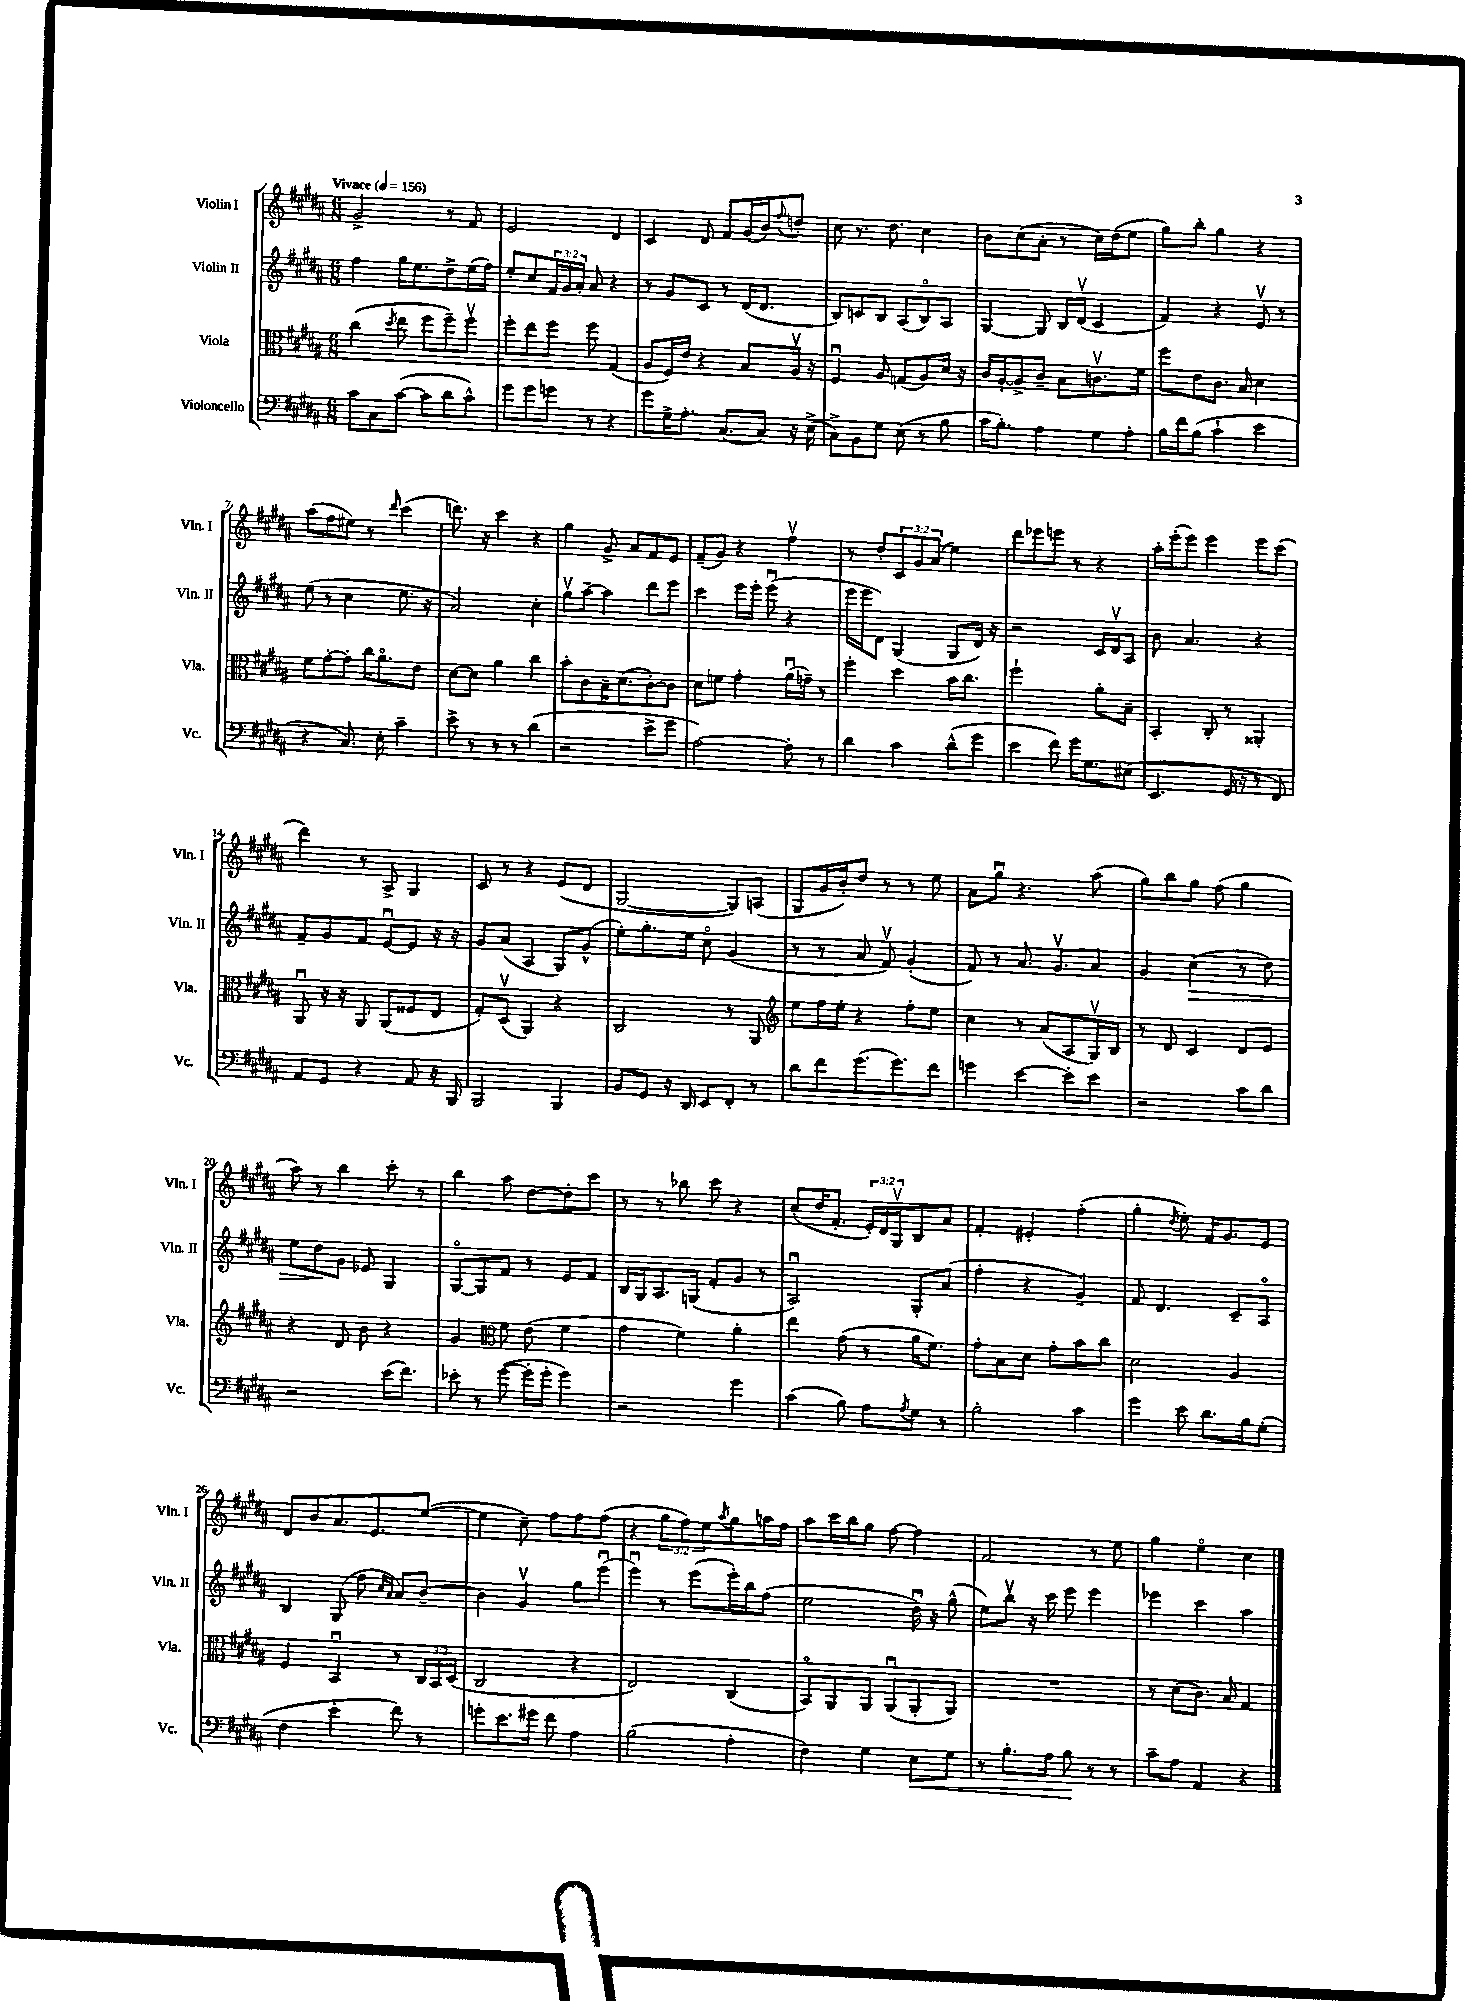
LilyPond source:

<<
\new StaffGroup <<
\new Staff = "s0" \with { instrumentName = "Violin I" shortInstrumentName = "Vln. I" } {
    \clef treble \key b \major \numericTimeSignature \time 6/8 \override Staff.TupletNumber.text = #tuplet-number::calc-fraction-text \tempo "Vivace" 4 = 156
    gis'2-> r8 fis'8 |
    e'2 dis'4 |
    cis'4 dis'8 fis'8 gis'16( b'16) \appoggiatura { fis''8 } d''8-. |
    cis''8 r8. dis''8. cis''4 |
    b'8 cis''8( ais'8-. r8 cis''16) dis''16( e''8 |
    gis''8) b''8-. gis''4 r4 |
    ais''8( fis''8 eis''8) r8 \grace { dis'''16 } cis'''4( |
    d'''8.) r16 cis'''4 r4 |
    gis''4 gis'8-> ais'8 fis'8 e'8 |
    fis'8--( gis'8) r4 fis''4\upbow |
    r8 dis''8-. \tuplet 3/2 { cis'8 gis'8 ais'8( } e''4) |
    dis'''8 ees'''8 e'''8 r8 r4 |
    ais''16-. e'''16-.( e'''8) e'''4 e'''8 cis'''8( |
    dis'''4) r8 ais8-> gis4 |
    cis'8 r8 r4 e'8( dis'8 |
    gis2~ gis8) a8( |
    gis8 gis'16 b'16-.) dis''8 r8 r8 e''8 |
    ais'8 gis''8\downbow r4. ais''8( |
    gis''8) b''8 gis''8 fis''8( gis''4 |
    ais''8) r8 b''4 cis'''8-. r8 |
    b''4 ais''8 dis''8~ dis''8-. cis'''8 |
    r8 r8 bes''8 cis'''8 r4 |
    cis''8-.( dis''16 fis'8.-. \tuplet 3/2 { e'16-.) dis'16 gis16\upbow } b8 ais'8 |
    fis'4-. eis'4-. fis''4-.( |
    gis''4-. \acciaccatura { dis''8 } e''8-.) fis'16 gis'8. e'8 |
    dis'8 b'8 ais'8. e'8. e''8~( |
    e''4 cis''8--) fis''8 fis''8 fis''8( |
    r4 \tuplet 3/2 { gis''8 fis''8) e''8 } \acciaccatura { ais''8 } gis''8 a''16 fis''16 |
    ais''8 cis'''16 b''16 gis''8 fis''8~ fis''4 |
    fis'2 r8 e''8 |
    gis''4 e''4\flageolet cis''4 \bar "|." |
}
\new Staff = "s1" \with { instrumentName = "Violin II" shortInstrumentName = "Vln. II" } {
    \clef treble \key b \major \numericTimeSignature \time 6/8 \override Staff.TupletNumber.text = #tuplet-number::calc-fraction-text
    fis''4 gis''16 e''8. dis''8-> e''16( fis''16) |
    e''8-. cis''8 \tuplet 3/2 { fis'16 gis'16 ais'16-. } ais'8 r4 |
    r8 gis'8 cis'8 r8 dis'16( dis'8. |
    b8) c'8 b8 ais8( b8\flageolet) ais8 |
    gis4~ gis8 b16 dis'16\upbow( cis'4 |
    fis'4) r4 e'8\upbow r8 |
    e''8( r8 cis''4 e''8. r16 |
    ais'2) cis''4-. |
    gis''8\upbow ais''8~-- ais''4 dis'''8 e'''8 |
    cis'''4 e'''16 e'''16-. e'''8\downbow( r4 |
    e'''16 e'''16 dis'8) gis4( gis8 dis'16) r16 |
    r2 cis'16 dis'16\upbow ais8 |
    b'8 ais'4. r4 |
    fis'8-- gis'8 fis'8 e'8~\downbow e'8 r16 r16 |
    gis'8 ais'8( ais4 gis8) gis'8-^( |
    e''8-.) gis''8.-. e''16 cis''8\flageolet gis'4( |
    r8 r8 ais'8 fis'8\upbow) gis'4-.( |
    fis'8) r8 ais'8. gis'8.\upbow ais'8 |
    gis'4 cis''4\>( r8 dis''8) |
    e''8 dis''8\! gis'8 ees'8 gis4 |
    gis8~\flageolet gis8 fis'8 r8 e'8 fis'8 |
    b16 gis16 ais8. g16( fis'8-. gis'8 r8 |
    ais2\downbow) gis8-. ais'8( |
    fis''4-. r4 gis'4--) |
    fis'8 dis'4. cis'8-- ais8\flageolet |
    b4 gis8( fis''8 \grace { cis''16 ais'16 } ais'8) b'8~-- |
    b'4 gis'4\upbow gis''8 e'''8\downbow( |
    e'''4\downbow) r8 e'''8( e'''16-.) b''16 fis''8( |
    e''2 dis''16\downbow) r16 gis''8-^( |
    e''8) b''8\upbow r16 cis'''16 e'''8 e'''4 |
    ees'''4 cis'''4 ais''4 \bar "|." |
}
\new Staff = "s2" \with { instrumentName = "Viola" shortInstrumentName = "Vla." } {
    \clef alto \key b \major \numericTimeSignature \time 6/8 \override Staff.TupletNumber.text = #tuplet-number::calc-fraction-text
    cis''4( \acciaccatura { dis''8 } e''8 fis''8 fis''8--) fis''8\upbow |
    fis''8-. e''8 fis''8 fis''8 gis4( |
    ais8 fis16) e'16 r4 b8 ais16\upbow r16 |
    fis4\downbow ais8 g8( ais8) dis'16 r16 |
    cis'16 ais16~-. ais8-> cis'8-- b8 c'8.\upbow fis'16 |
    fis''8 e'8 cis'8. b16 dis'4 |
    fis'8 gis'8~-. gis'8-. cis''16 ais'8.\flageolet e'8 |
    dis'8~ dis'8 ais'4 cis''4 |
    b'8-. cis'8 b16-- dis'8.( cis'8~-.) cis'8 |
    dis'8 f'8 gis'4-. ais'16\downbow( g'16--) r8 |
    fis''4-. dis''4 b'16 cis''8. |
    fis''2-! ais'8-. b8-- |
    b,4-. cis8-. r8 aisis,4-. |
    ais,8\downbow r16 r16 ais,8 ais,8( fisis8 e8 |
    gis8-.) dis8\upbow( ais,4) r4 |
    cis2 r8 ais,8 |
    \clef treble e''8 fis''16 e''16-. r4 fis''8-. e''8 |
    cis''4 r8 ais'8( ais8 gis16\upbow) b16 |
    r8 dis'8 cis'4 dis'8 e'8 |
    r4 dis'8 b'8 r4 |
    gis'4 \clef alto fis'8 e'8( fis'4 |
    gis'4 fis'4) ais'4-. |
    e''4 gis'8( r8 ais'16 fis'8.) |
    gis'8-. b8 dis'8 gis'8-. b'8 cis''8 |
    dis'2 ais4 |
    fis4 b,4\downbow r8 \tuplet 3/2 { cis16 b,16 dis16( } |
    cis2 r4 |
    e2) cis4( |
    b,8\flageolet) ais,8 ais,8 ais,8\downbow( ais,8-. ais,8) |
    R2. |
    r8 dis'8( cis'8.) b16 gis4 \bar "|." |
}
\new Staff = "s3" \with { instrumentName = "Violoncello" shortInstrumentName = "Vc." } {
    \clef bass \key b \major \numericTimeSignature \time 6/8
    cis'8 cis8 cis'8~( cis'8 dis'8 cis'8-^) |
    gis'8 gis'8 g'8 r8 r4 |
    gis'8 gis16-> ais8.-. cis8.( cis16) r16 e16->( |
    cis8->) b,8 gis8 e8( r8 b8 |
    cis'16 b8.-.) ais4 gis8 ais8-. |
    b16 fis'16 b8( cis'4-! e'4 |
    r4 cis8.) e16-. cis'4-- |
    e'8-> r8 r8 r8 dis'4( |
    r2 e'8-> gis'8 |
    ais2~) ais8-. r8 |
    dis'4 cis'4 dis'8-^( gis'8 |
    e'4 fis'8) gis'16 gis8. eis8( |
    e,4. gis,16 r16 r8 fis,8) |
    ais,8 gis,8 r4 ais,8 r16 b,,16 |
    b,,2 b,,4 |
    b,8 gis,8 r16 dis,16 e,8 fis,8-. r8 |
    dis'8 fis'8 gis'8.( gis'8.) fis'8 |
    g'4 e'4~ e'8-. e'8 |
    r2 cis'8 dis'8 |
    r2 e'16( fis'8.) |
    ees'8-. r8 gis'8~( gis'16-. gis'16-. gis'4) |
    r2 gis'4 |
    cis'4( b8) ais8 \acciaccatura { ais8 } gis8 r8 |
    b2-. cis'4 |
    gis'4 e'8 dis'8. b16 gis8-.( |
    fis4 e'4-. fis'8) r8 |
    g'8-. e'8. gis'16 fis'8 ais4 |
    b2( ais4-. |
    fis4) gis4 e8\< gis8 |
    r8 b8.-. ais16 b8\! r8 r8 |
    cis'8-- ais8 ais,4 r4 \bar "|." |
}
>>
>>
